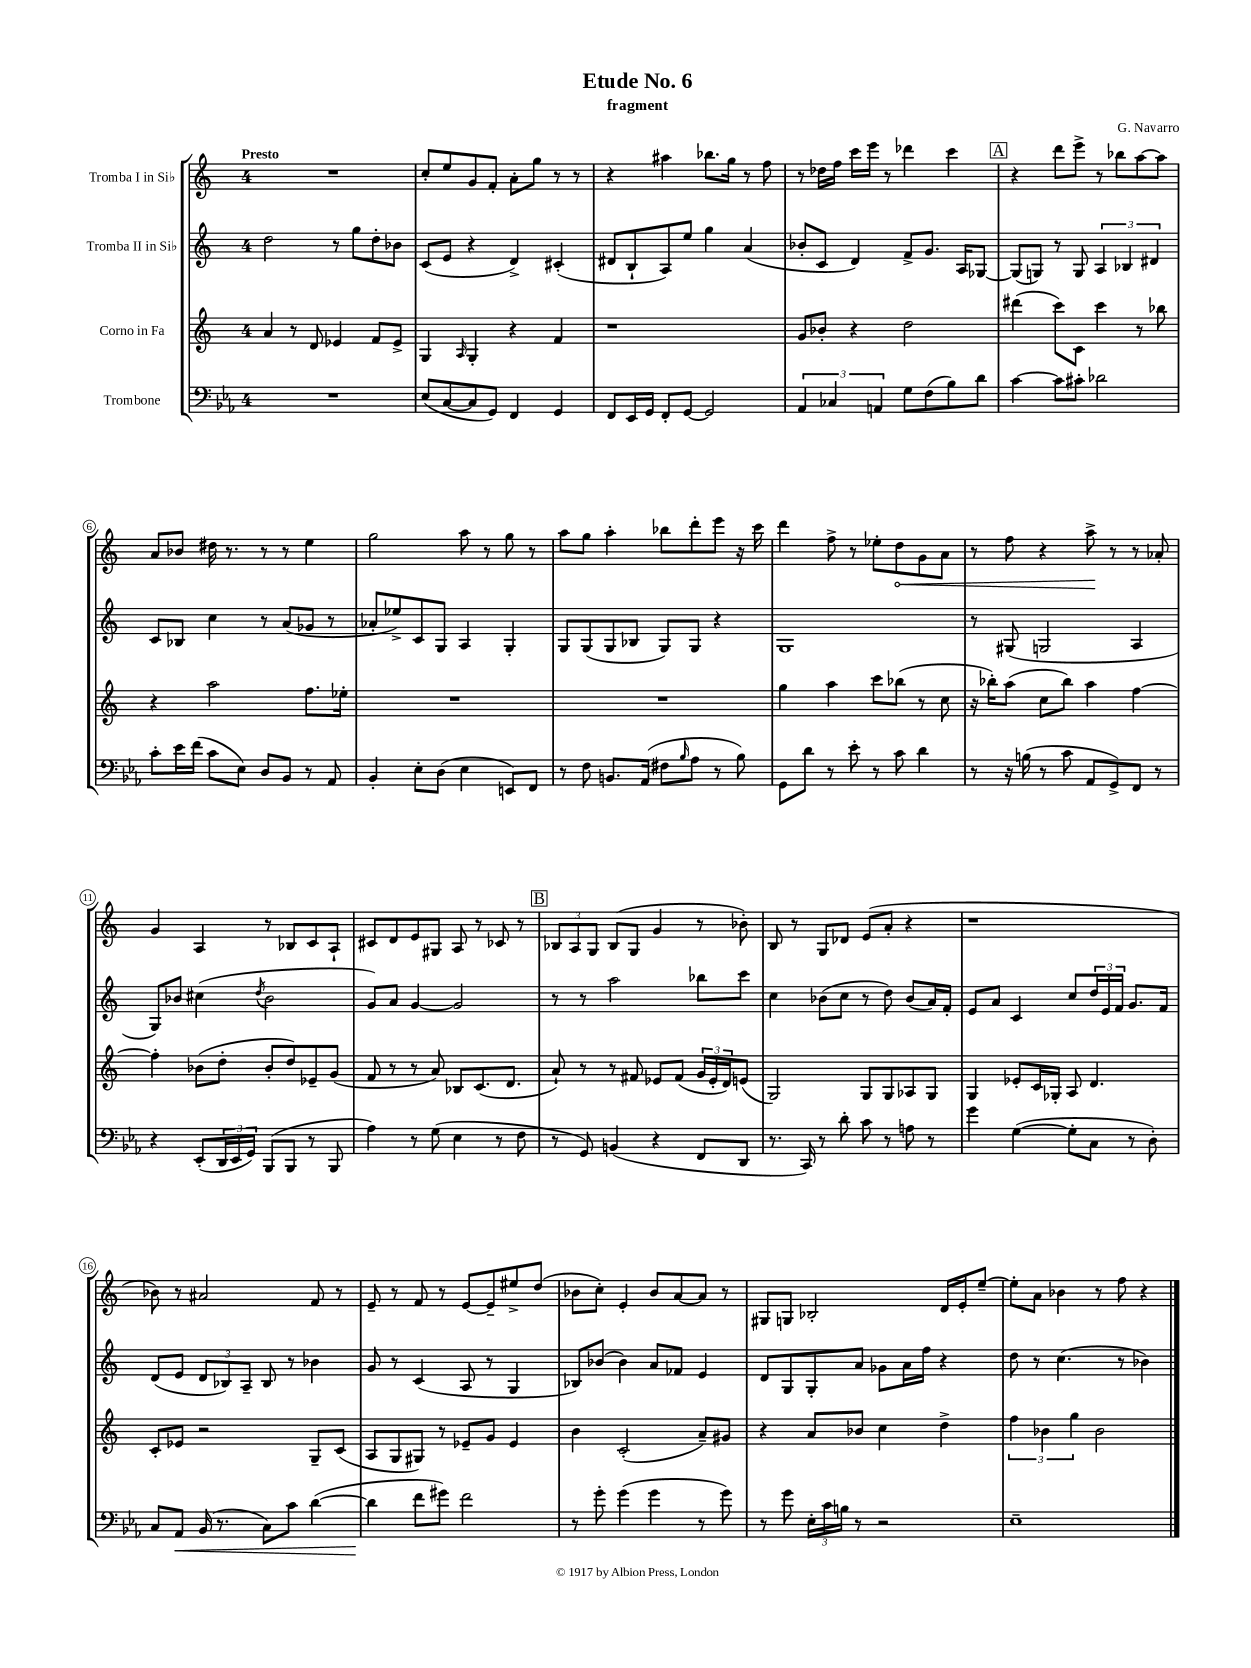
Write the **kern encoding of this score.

**kern	**dynam	**kern	**kern	**kern	**dynam
*part4	*part4	*part3	*part2	*part1	*part1
*staff4	*staff4	*staff3	*staff2	*staff1	*staff1
*I"Trombone	*	*I"Corno in Fa	*I"Tromba II in Si♭	*I"Tromba I in Si♭	*
*clefF4	*	*clefG2	*clefG2	*clefG2	*
*k[b-e-a-]	*	*k[]	*k[]	*k[]	*
*M4/4	*	*M4/4	*M4/4	*M4/4	*
=1	=1	=1	=1	=1	=1
!	!	!	!	!LO:TX:a:B:t=Presto	!
1r	.	4a/	2dd\	1r	.
.	.	8r	.	.	.
.	.	8d/	.	.	.
.	.	4e-X/	8r	.	.
.	.	.	8gg\L	.	.
.	.	8f/L	8dd'\	.	.
.	.	8e-^/J	8b-X\J	.	.
=2	=2	=2	=2	=2	=2
(8E-/L	.	4G/	(8c/L	8cc'/L	.
[8C/	.	.	8e/J	8ee/	.
.	.	16qqA/	.	.	.
8C/]	.	4G'/	4r	8g/	.
8GG/J)	.	.	.	8f'/J	.
4FF/	.	4r	4d^/)	8a'\L	.
.	.	.	.	8gg\J	.
4GG/	.	4f/	(4c#X'/	8r	.
.	.	.	.	8r	.
=3	=3	=3	=3	=3	=3
8FF/L	.	1r	8d#X/L	4r	.
16EE-/L	.	.	8B`/	.	.
16GG/JJ	.	.	.	.	.
8FF'/L	.	.	8A/)	4aa#X\	.
[8GG/J	.	.	8ee/J	.	.
2GG/]	.	.	4gg\	8.bb-X\L	.
.	.	.	.	16gg\Jk	.
.	.	.	(4a/	8r	.
.	.	.	.	8ff\	.
=4	=4	=4	=4	=4	=4
6AA-/	.	8g/L	8b-X'/L	8r	.
.	.	8b-X'/J	8c/J	16dd-X\LL	.
6C-X/	.	.	.	.	.
.	.	.	.	16ff\JJ	.
.	.	4r	4d/)	16ccc\LL	.
.	.	.	.	16eee\JJ	.
6AAn/	.	.	.	.	.
.	.	.	.	8r	.
8G\L	.	2dd\	8f^/L	4ddd-X\	.
(8F\	.	.	8.g/J	.	.
8B-\)	.	.	.	4ccc\	.
.	.	.	16A/KL	.	.
8d\J	.	.	[8G-X/J	.	.
!!LO:REH:place=s1:t=A
=5	=5	=5	=5	=5	=5
[4c\	.	(4ddd#X\	(8G-/L]	4r	.
.	.	.	8Gn/J)	.	.
8c\L]	.	8ccc\L)	8r	8ddd\L	.
8c#X'\J	.	8c\J	8G/	8eee^\J	.
2d-X\	.	4ccc\	6A/	8r	.
.	.	.	.	8bb-X\L	.
.	.	.	6B-X/	.	.
.	.	8r	.	[8aa\	.
.	.	.	6d#X/	.	.
.	.	8bb-X\	.	8aa\J]	.
!!LO:LB:g=z
=6	=6	=6	=6	=6	=6
8c'\L	.	4r	8c/L	8a/L	.
16e-\L	.	.	8B-X/J	8b-X/J	.
(16f\JJ	.	.	.	.	.
8c\L	.	2aa\	4cc\	16dd#X\	.
.	.	.	.	8.r	.
8E-\J)	.	.	.	.	.
8D/L	.	.	8r	8r	.
8BB-/J	.	.	(8a/L	8r	.
8r	.	8.ff\L	8g-X/J	4ee\	.
8AA-/	.	.	8r	.	.
.	.	16ee-X'\Jk	.	.	.
=7	=7	=7	=7	=7	=7
4BB-'/	.	1r	8a-X'/L	2gg\	.
.	.	.	8ee-X^/)	.	.
8E-'\L	.	.	8c/	.	.
(8D\J	.	.	8G/J	.	.
4E-\	.	.	4A/	8aa\	.
.	.	.	.	8r	.
8EEn/L)	.	.	4G'/	8gg\	.
8FF/J	.	.	.	8r	.
=8	=8	=8	=8	=8	=8
8r	.	1r	8G/L	8aa\L	.
8F\	.	.	(8G/	8gg\J	.
8.BBn/L	.	.	8G/	4aa'\	.
.	.	.	8B-X/J	.	.
(16AA-/Jk	.	.	.	.	.
8F#X\L	.	.	8G/L)	8bb-X\L	.
16qqB-/	.	.	.	.	.
8A-\J	.	.	8G/J	8ddd'\	.
8r	.	.	4r	8eee\J	.
8B-\)	.	.	.	16r	.
.	.	.	.	16ccc\	.
=9	=9	=9	=9	=9	=9
8GG\L	.	4gg\	1G	4ddd\	.
8d\J	.	.	.	.	.
8r	.	4aa\	.	8ff^\	.
8e-'\	.	.	.	8r	.
8r	.	8ccc\L	.	8ee-X'\L	.
!	!	!	!	!	!LO:HP:b
8c\	.	(8bb-X\J	.	8dd\	<
4d\	.	8r	.	8g\	.
.	.	8cc\	.	8a\J	.
=10	=10	=10	=10	=10	=10
8r	.	16r	8r	8r	.
.	.	16bb-X'\KL)	.	.	.
16r	.	(8aa\J	(8G#X/	8ff\	.
(16Bn\	.	.	.	.	.
8r	.	8cc\L	2Gn/	4r	.
8c\	.	8bb-\J)	.	.	.
8AA-/L	.	4aa\	.	8aa^\	.
8GG^/)	.	.	.	8r	[
8FF/J	.	[4ff\	4A/	8r	.
8r	.	.	.	8a-X'/	.
!!LO:LB:g=z
=11	=11	=11	=11	=11	=11
4r	.	4ff'\]	8G/L)	4g/	.
.	.	.	8b-X/J	.	.
(8EE-'/L	.	(8b-X\L	(4cc#X\	4A/	.
24DD/L	.	8dd'\J	.	.	.
24EE-/	.	.	.	.	.
24GG/JJ)	.	.	.	.	.
.	.	.	8qdd/	.	.
(8BBB-/L	.	8b-'/L	2b-\	8r	.
8BBB-/J	.	8dd/)	.	8B-X/L	.
8r	.	8e-X~/	.	8c/	.
8BBB-/	.	(8g/J	.	8A`/J	.
=12	=12	=12	=12	=12	=12
4A-\)	.	8f/	8g/L)	8c#X/L	.
.	.	8r	8a/J	8d/	.
8r	.	8r	[4g/	8e/	.
(8G\	.	8a/)	.	8G#X/J	.
4E-\	.	8B-X/L	2g/]	8A/	.
.	.	(8.c/	.	8r	.
8r	.	.	.	8c-X/	.
.	.	8.d/J	.	.	.
8F\	.	.	.	8r	.
!!LO:REH:place=s1:t=B
=13	=13	=13	=13	=13	=13
8r	.	8a`/)	8r	12B-X/L	.
.	.	.	.	12A/	.
8GG/)	.	8r	8r	.	.
.	.	.	.	12G/J	.
(4BBn/	.	8r	2aa\	(8B-/L	.
.	.	8f#X/	.	8G/J	.
4r	.	8e-X/L	.	4g/	.
.	.	(8f#/J	.	.	.
8FF/L	.	24g/LL	8bb-X\L	8r	.
.	.	24e-'/	.	.	.
.	.	24d/J)	.	.	.
8DD/J	.	(8en/J	8ccc\J	8b-X'\)	.
=14	=14	=14	=14	=14	=14
8.r	.	2G/)	4cc\	8B/	.
.	.	.	.	8r	.
16CC/)	.	.	.	.	.
8r	.	.	(8b-X\L	8G/L	.
8d'\	.	.	8cc\J	8d-X/J	.
8c\	.	8G/L	8r	(8e/L	.
8r	.	8G/	8dd\)	8a'/J	.
8An\	.	8A-X/	(8b-/L	4r	.
8r	.	8G/J	16a/L)	.	.
.	.	.	16f'/JJ	.	.
=15	=15	=15	=15	=15	=15
4g\	.	4G/	8e/L	1r	.
.	.	.	8a/J	.	.
([4G\	.	8e-X'/L	4c/	.	.
.	.	16c/L	.	.	.
.	.	16G-X'/JJ	.	.	.
8G'\L]	.	8A/	8cc/L	.	.
8C\J	.	4.d/	24dd/L	.	.
.	.	.	24e/	.	.
.	.	.	24f/JJ	.	.
8r	.	.	8.g/L	.	.
8D'\)	.	.	.	.	.
.	.	.	16f/Jk	.	.
!!LO:LB:g=z
=16	=16	=16	=16	=16	=16
8C/L	.	8c'/L	(8d/L	8b-X\)	.
!	!LO:HP:b	!	!	!	!
8AA-/J	<	8e-X/J	8e/J	8r	.
(16BB-/	.	2r	12d/L	2a#X/	.
8.r	.	.	.	.	.
.	.	.	12B-X/)	.	.
.	.	.	12A~/J	.	.
8C\L)	.	.	8B-/	.	.
8c\J	.	.	8r	.	.
([4d\	.	8G~/L	4b-X\	8f/	.
.	.	(8c/J	.	8r	.
=17	=17	=17	=17	=17	=17
4d\]	.	8A/L	8g/	8e~/	.
.	.	8G/	8r	8r	.
8f\L	[	8G#X/J)	(4c/	8f/	.
8g#X\J)	.	8r	.	8r	.
2f\	.	8e-X~/L	8A/	[8e/L	.
.	.	8g/J	8r	8e~/]	.
.	.	4e-/	4G/	8ee#X^/	.
.	.	.	.	(8dd/J	.
=18	=18	=18	=18	=18	=18
8r	.	4b\	8B-X/L)	8b-X\L	.
8g'\	.	.	(8b-X/J	8cc'\J)	.
(4g\	.	(2c'/	4b-\)	4e'/	.
4g\	.	.	8a/L	8b-/L	.
.	.	.	8f-X/J	[8a/	.
8r	.	8a~/L)	4e/	8a/J]	.
8g\)	.	8g#X/J	.	8r	.
=19	=19	=19	=19	=19	=19
8r	.	4r	8d/L	8G#X/L	.
8g\	.	.	8G/	8Gn/J	.
24E-'\LL	.	8a/L	8G'/	2B-X'/	.
24c\	.	.	.	.	.
24Bn\JJ	.	.	.	.	.
8r	.	8b-X/J	8a/J	.	.
2r	.	4cc\	8g-X\L	.	.
.	.	.	16a\L	.	.
.	.	.	16ff\JJ	.	.
.	.	4dd^\	4r	16d/LL	.
.	.	.	.	16e'/J	.
.	.	.	.	[8ee~/J	.
=20	=20	=20	=20	=20	=20
1E-~	.	6ff\	8dd\	8ee'\L]	.
.	.	.	8r	8a\J	.
.	.	6b-X\	.	.	.
.	.	.	(4.cc\	4b-X\	.
.	.	6gg\	.	.	.
.	.	2b-\	.	8r	.
.	.	.	8r	8ff\	.
.	.	.	4b-X\)	4r	.
==	==	==	==	==	==
*-	*-	*-	*-	*-	*-
